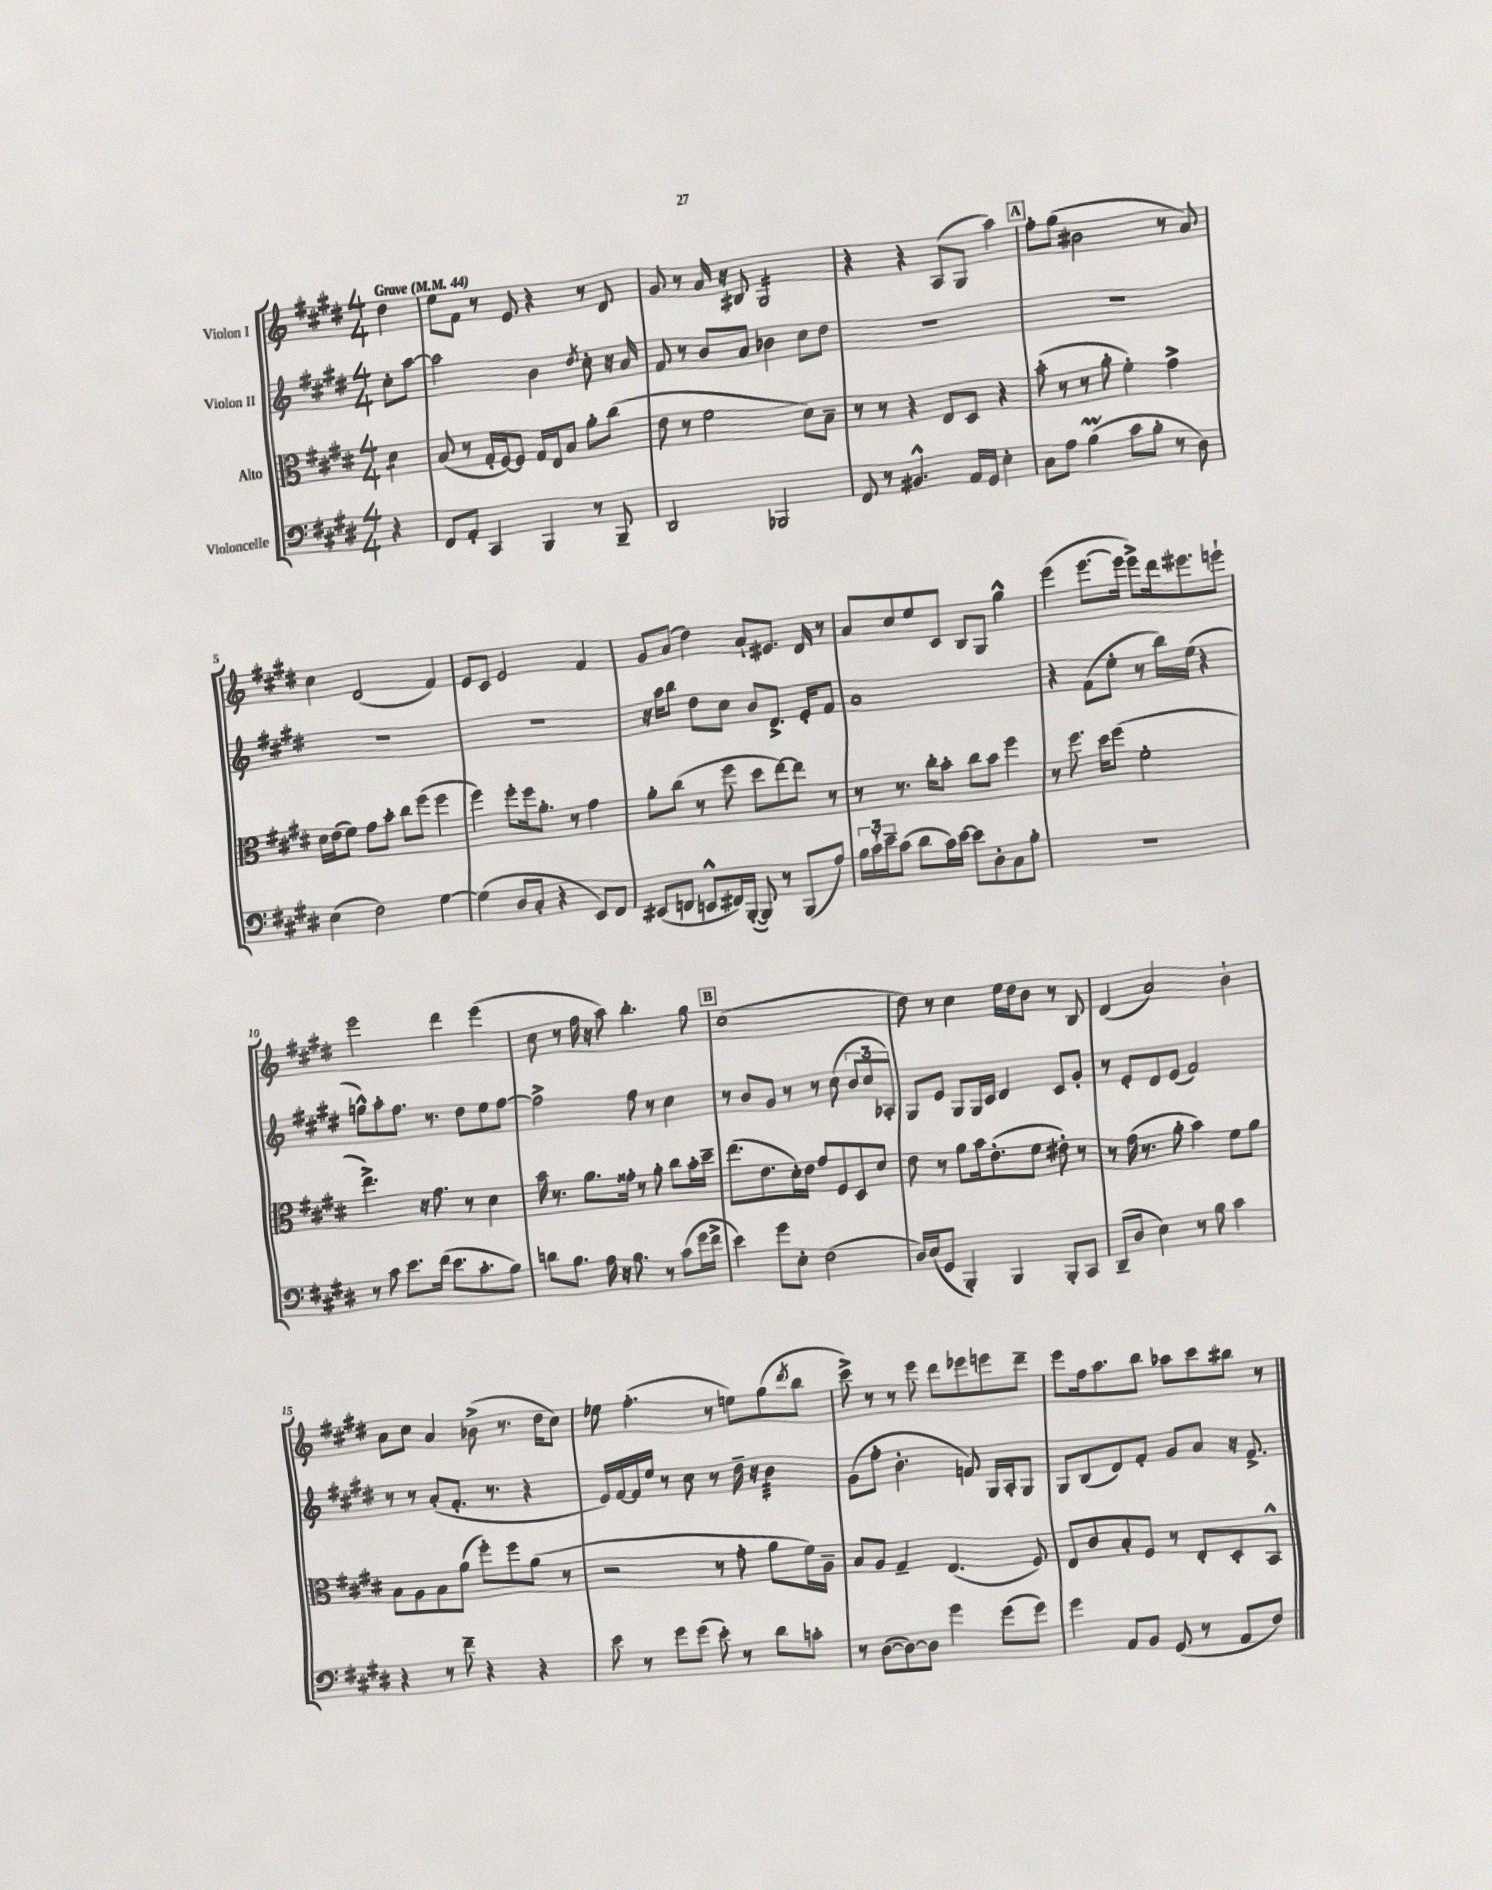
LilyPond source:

<<
\new StaffGroup <<
\new Staff = "s0" \with { instrumentName = "Violon I" } {
    \clef treble \key e \major \numericTimeSignature \time 4/4 \partial 4 \tempo "Grave" 4 = 44
    dis''4 |
    e''8 fis'8 r8 e'8 r4 r8 dis'8 |
    gis'8 r8 a'16 r16 bis8 gis2:16 |
    r4 r4 a8( gis8 a''4) |
    \mark \markup { \box "A" } fis''8-. gis''8( bis'2 r8 a'8) |
    cis''4 dis'2( fis'4) |
    e'8 cis'8 e'2 fis'4 |
    gis'8 a'8( dis''4) a'8-! eis'8. dis'16 r8 |
    a'8 cis''8 e''8 cis'8 b8 gis8 gis''4-^ |
    e'''4( e'''8.~ e'''16 e'''8->) dis'''16 eis'''8. e'''8-! |
    e'''2 dis'''4 e'''4( |
    cis''8 r8 fis''16 r16 a''8) b''4.-. gis''8 |
    \mark \markup { \box "B" } cis''1( |
    dis''8) r8 cis''4 e''16 dis''16 b'8 r8 b8 |
    dis'4( a'2) b'4-! |
    a'8 cis''8 a'4 bes'8->( r8. dis''16 cis''8) |
    ees''8 fis''4.-.( r8 e''8) gis''8( \acciaccatura { dis'''8 } b''8 |
    cis'''8->) r8 r8 e'''8 dis'''8 ees'''8 e'''8 dis'''8-- |
    e'''8 fis''16 a''8. b''8 aes''8 cis'''8 bis''8 r8 \bar "|." |
}
\new Staff = "s1" \with { instrumentName = "Violon II" } {
    \clef treble \key e \major \numericTimeSignature \time 4/4 \partial 4
    cis''8-. a''8~ |
    a''2 b'4 \acciaccatura { dis''8 } cis''8-. r16 a'16 |
    fis'8 r8 b'8 a'8 bes'4 cis''8 dis''8 |
    R1 |
    \mark \markup { \box "A" } R1 |
    R1 |
    R1 |
    r16 a''16 b''8 dis''8 cis''8 b'8 dis'8.-> e'16-. fis'8 |
    a'1 |
    r4 fis'8( e''8-. r8 b''16) e''16( r4 |
    g''8-^) a''8-. fis''8. r8. dis''8 e''8 fis''8~ |
    fis''2-> fis''8 r8 cis''4 |
    \mark \markup { \box "B" } r8 b'8 gis'8 r8 r8 cis''8( \tuplet 3/2 { b'8 cis''8 aes8-.) } |
    gis8 e'8 gis8 gis16 cis'16 dis'4 cis'8 gis'8-. |
    r8 e'8-. dis'8 e'8( fis'2) |
    r8 r8 a'8-.( fis'8.-. r8. r4 |
    e'16) fis'16~ fis'16 e''16 r8 cis''8 r8 dis''16-- r16 b'4:32 |
    gis'8( fis''8-. b'4.-. f'8) gis16 a16-. gis8 |
    gis8 b8( dis'8) fis'8-. gis'8 a'8 r16 fis'8.-> \bar "|." |
}
\new Staff = "s2" \with { instrumentName = "Alto" } {
    \clef alto \key e \major \numericTimeSignature \time 4/4 \partial 4
    dis'4:8 |
    b8( r8 gis16-. fis16~) fis8 gis16 e16 b8 a'8-. cis''8( |
    e'8 r8 fis'2 dis'8) b8-- |
    r8 r8 r4 e8 dis8 r4 |
    \mark \markup { \box "A" } b'8-.( r8 r8 a'8-. fis'4-.) gis'4-> |
    dis'16 e'16( fis'8) gis'8 b'8-. cis''8 fis''8( fis''4 |
    fis''4) fis''8-. fis''16 a'8.-. r8 gis'4 |
    a'8-. cis''8( r8 fis''8 dis''8 e''8~) e''8 r8 |
    r8 r8. cis''16-. b'8-. cis''8 b'8 fis''4 |
    r8 fis''8. dis''16 fis''8( fis'2-. |
    e''4.->) r16 gis'8. r8 dis'4 |
    b'16 r8. a'8. gisis'16-. r8 a'8-. cis''8 b'16-. dis''16-- |
    \mark \markup { \box "B" } e''8.( e'8. dis'16-.) e'16 gis'8 fis8 dis8 dis'8 |
    e'8 r8 a'8 b'16 e'8.-.( fis'8 eis'8-.) r8 |
    r8 gis'16( r8. a'8-. b'4) fis'8 a'8 |
    b8 a8 b8 a'8( fis''8-.) fis''8 a'8( r8 |
    r2 r8 gis'8-. a'8 fis'16) a16-- |
    b8 a8 gis4-- e4.( fis8) |
    e8 cis'8 b8-. fis8 r8 e8-. dis8-. b,8-^ \bar "|." |
}
\new Staff = "s3" \with { instrumentName = "Violoncelle" } {
    \clef bass \key e \major \numericTimeSignature \time 4/4 \partial 4
    r4 |
    fis,8 a,8-. cis,4 b,,4 r8 b,,8-- |
    dis,2 bes,,2 |
    fis,8 r8 bis,4.-^ a,16 gis,16 e4-. |
    \mark \markup { \box "A" } cis8 a8 b4\prall( cis'8 b8-. r8 dis8) |
    e4( fis2) gis4~ |
    gis4( dis8 cis8-. r4 e,8) fis,8 |
    eis,8( f,8 e,8-^ fis,16) b,,16~-.( b,,8) r8 b,,8( a8) |
    \tuplet 3/2 { b16 cis'16-! e'16-- } cis'8( dis'8 cis'16) e'16~ e'8 dis8-. cis8 b8-. |
    R1 |
    r8 cis'8 e'8. fis'16( e'8. cis'8.-. b8) |
    d'8 b8. a16 r16 b8. r8 cis'8( gis'16 fis'16-> |
    \mark \markup { \box "B" } e'4) gis'8 e8-. fis2( |
    dis16) e16( gis,8 b,,4-.) b,,4 b,,8-. cis,8 |
    dis,8--( dis8 e4) r8 b8 cis'4 |
    r4 r8 fis'8-- r4 r4 |
    e'8 r8 gis'8 gis'8( e'8-.) r8 dis'8 c'8-. |
    r8 dis8~( dis8~) dis8 gis'4 gis'8( gis'8) |
    gis'4 a,8 b,8 gis,8( r8 a,8 fis8) \bar "|." |
}
>>
>>
